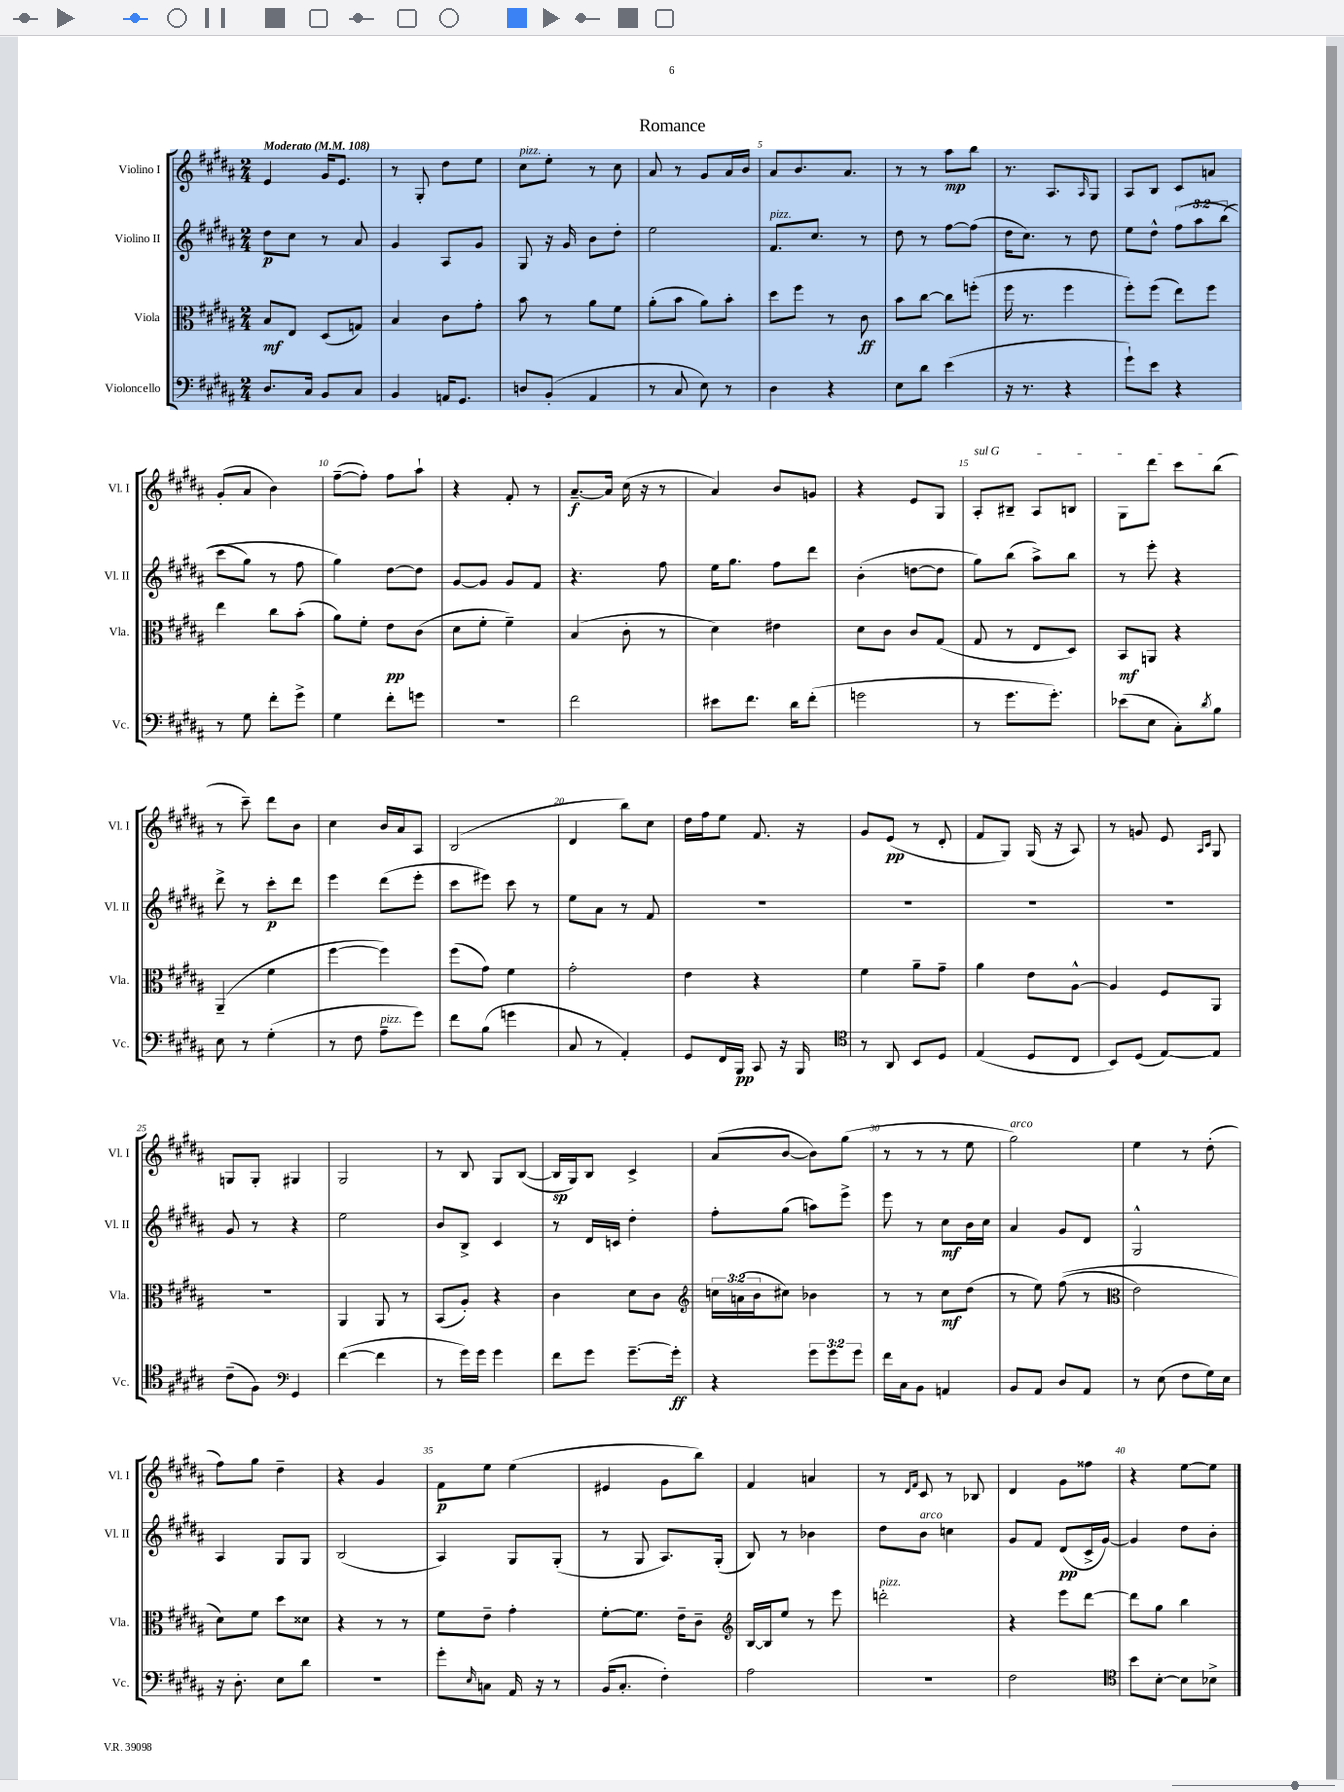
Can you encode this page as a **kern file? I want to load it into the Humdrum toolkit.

**kern	**kern	**kern	**kern
*staff4	*staff3	*staff2	*staff1
*clefF4	*clefC3	*clefG2	*clefG2
*k[f#c#g#d#a#]	*k[f#c#g#d#a#]	*k[f#c#g#d#a#]	*k[f#c#g#d#a#]
*M2/4	*M2/4	*M2/4	*M2/4
*MM108	*MM108	*MM108	*MM108
8.D#/L	8B/L	8dd#\L	4e/
.	8E/J	8cc#\J	.
16C#/Jk	.	.	.
8BB/L	(8D#/L	8r	16g#/LK
.	.	.	8.e/J
8C#/J	8G/J)	8a#/	.
=	=	=	=
4BB/	4B/	4g#/	8r
.	.	.	8G#'/
16AA/LK	8c#\L	8A#/L	8dd#\L
8.GG#/J	.	.	.
.	8g#'\J	8g#/J	8ee\J
=	=	=	=
8D/L	8b\	8G#/	8cc#\L
(8BB'/J	8r	16r	8ee'\J
.	.	16g#/	.
4AA#/	8a#\L	8b\L	8r
.	8f#\J	8dd#'\J	8cc#\
=	=	=	=
8r	(8a#'\L	2ee\	8a#/
8C#/	8b\J	.	8r
8E\)	8a#\L)	.	8g#/L
8r	8b'\J	.	16a#/L
.	.	.	16b/JJ
=	=	=	=
4D#\	8dd#\L	8.f#/L	8a#/L
.	8ff#\J	.	8.b/
.	.	8.cc#/J	.
4r	8r	.	.
.	.	.	8.a#/J
.	8c#\	8r	.
=	=	=	=
8E\L	8b\L	8dd#\	8r
8d#\J	[8cc#\J	8r	8r
(4e\	8cc#\]L	[8ff#\L	8aa#\L
.	(8ff'\J	(8ff#\]J	8bb\J
=	=	=	=
16r	16ff#\	16dd#\LK	8.r
8.r	8.r	8.cc#\J)	.
.	.	.	8.A#/L
4r	4ff#\	8r	.
.	.	.	16qqA#/
.	.	8dd#\	8G#/J
=	=	=	=
8g#`\L)	8ff#'\L)	8ee\L	8A#/L
8e\J	(8ff#\J	8dd#^^\J	8B/J
4r	8ee\L)	&(12ff#\L	8c#/L
.	.	12aa#\	.
.	8ff#\J	.	8a/J
.	.	(12bb\J	.
=	=	=	=
8r	4ee\	8ccc#\L	(8g#'/L
8G#\	.	8gg#\J)	8a#/J
8f#'\L	8cc#\L	8r	4b\)
8g#^\J	(8b'\J	8ff#\	.
=	=	=	=
4G#\	8a#\L)	4gg#\&)	([8ff#~\L
.	8f#'\J	.	8ff#'\]J)
8f#'\L	8e\L	[8dd#\L	8ff#\L
8g\J	(8c#\J	8dd#\]J	8aa#`\J
=	=	=	=
2r	8d#\L	[8g#/L	4r
.	8f#'\J	8g#/]J	.
.	4f#~\)	8g#/L	8f#'/
.	.	8f#/J	8r
=	=	=	=
2f#\	(4B/	4.r	[8.a#~/L
.	.	.	16a#/]Jk
.	8c#'\	.	(16cc#\
.	.	.	16r
.	8r	8ff#\	8r
=	=	=	=
8e#\L	4d#\)	16ee\LK	4a#/)
.	.	8.gg#\J	.
8.f#\J	.	.	.
.	4e#\	8ff#\L	8b/L
16d#\LK	.	.	.
(8f#'\J	.	8ddd#\J	8g/J
=	=	=	=
2g\	8d#\L	(4b'\	4r
.	8c#\J	.	.
.	8c#/L	[8dd\L	8e/L
.	(8G#/J	8dd\]J	8G#/J
=	=	=	=
8r	8G#/	8gg#\L)	8A#'/L
8.g#\L	8r	(8bb\J	8B#~/J
.	8E/L	8aa#^\L)	8A#/L
8.g#'\J)	.	.	.
.	8D#/J)	8bb\J	8B/J
=	=	=	=
(8e-\L	8BB/L	8r	8G#\L
8E\J	8AA/J	8eee'\	8ddd#\J
8C#'\L)	4r	4r	8ccc#\L
8qd#/	.	.	.
8B\J	.	.	(8bb\J
=	=	=	=
8E\	(4AA#~/	8ddd#^\	8r
8r	.	8r	8ccc#~\)
(4G#'\	4f#\	8ccc#'\L	8ddd#\L
.	.	8ddd#\J	8b\J
=	=	=	=
8r	[4ff#\	4eee\	4cc#\
8F#\	.	.	.
8A#~\L	4ff#\])	(8ddd#\L	16b/LL
.	.	.	16a#/J
8g#\J)	.	8eee'\J	8A#/J
=	=	=	=
8f#\L	(8ff#\L	8ccc#\L	(2B/
(8B\J	8g#\J)	8eee#\J)	.
4g\	4f#\	8ccc#\	.
.	.	8r	.
=	=	=	=
8C#/	2g#'\	8ee\L	4d#/
8r	.	8a#\J	.
4AA#'/)	.	8r	8bb\L)
.	.	8f#/	8cc#\J
=	=	=	=
8GG#/L	4e\	2r	16dd#\LL
.	.	.	16ff#\J
16FF#/L	.	.	8ee\J
16BBB/JJ	.	.	.
8CC#/	4r	.	8.f#/
16r	.	.	.
16BBB/	.	.	16r
=	=	=	=
*clefC4	*	*	*
8r	4f#\	2r	8g#/L
8AA#/	.	.	(8e/J
8BB/L	8a#~\L	.	8r
8D#/J	8g#~\J	.	8d#'/
=	=	=	=
(4E/	4a#\	2r	8f#/L
.	.	.	8G#/J)
8D#/L	8e\L	.	(16G#/
.	.	.	16r
8C#/J	[8A#^^\J	.	8A#/)
=	=	=	=
8BB/L)	4A#/]	2r	8r
(8D#/J	.	.	8g/
[8E/L)	8F#/L	.	8e/
.	.	.	16qqA#/LL
.	.	.	16qqc#/JJ
8E/]J	8AA#/J	.	8G#/
=	=	=	=
(8c#~\L	2r	8g#/	8G/L
8F#\J)	.	8r	8G'/J
*clefF4	*	*	*
4GG#/	.	4r	4G#/
=	=	=	=
([4f#\	4AA#/	2ee\	2G#/
4f#\]	8AA#/	.	.
.	8r	.	.
=	=	=	=
8r	(8BB/L	8b/L	8r
16g#\LL)	8A#'/J)	8B^/J	8B/
16g#\JJ	.	.	.
4g#\	4r	4c#/	8G#/L
.	.	.	([8B/J
=	=	=	=
8f#\L	4c#\	8r	16B/]LL
.	.	.	16G#/J)
8g#\J	.	16d#/LL	8B/J
.	.	16c/JJ	.
[8.g#~\L	8d#\L	4dd#'\	4c#^/
.	8c#\J	.	.
16g#'\]Jk	.	.	.
=	=	=	=
*	*clefG2	*	*
4r	24cc\LL	8ff#'\L	(8a#/L
.	(24a\	.	.
.	24b\J	.	.
.	8cc#\J)	(8gg#\J	[8b/J
12g#\L	4b-\	8aa\L)	8b\]L)
12g#\	.	.	.
.	.	8eee^\J	(8gg#\J
12g#\J	.	.	.
=	=	=	=
16f#\LL	8r	8eee\	8r
16C#\J	.	.	.
8BB\J	8r	8r	8r
4AA/	8cc#\L	8cc#\L	8r
.	(8dd#\J	16b\L	8ee\
.	.	16cc#\JJ	.
=	=	=	=
8BB/L	8r	4a#/	2gg#\)
8AA#/J	8ee\)	.	.
8D#/L	&((8ff#\	8g#/L	.
8AA#/J	8r	8d#/J	.
=	=	=	=
*	*clefC3	*	*
8r	2e\)	2G#^^/	4ee\
(8E\	.	.	.
8F#\L	.	.	8r
16G#\L)	.	.	(8dd#'\
16E\JJ	.	.	.
=	=	=	=
16r	8d#\L&)	4A#/	8ff#\L)
8.D#'\	.	.	.
.	8f#\J	.	8gg#\J
8E\L	8dd#\L	8G#/L	4dd#~\
8d#\J	8d##\J	8G#/J	.
=	=	=	=
2r	4r	(2B/	4r
.	8r	.	4g#/
.	8r	.	.
=	=	=	=
8g#'\L	8f#\L	4A#/)	8f#\L
16qqE/	.	.	.
8C\J	8e~\J	.	8ee\J
16AA#/	4g#'\	8G#/L	(4ee\
16r	.	.	.
8r	.	(8G#'/J	.
=	=	=	=
(16BB/LK	[8f#'\L	8r	4e#/
8.C#'/J	.	.	.
.	8.f#\]J	8G#/	.
4F#'\)	.	8.A#/L)	8g#\L
.	16e~\LK	.	.
.	8c#~\J	.	8bb\J)
.	.	(16G#'/Jk	.
=	=	=	=
*	*clefG2	*	*
2A#\	[16B/LL	8B/)	4f#/
.	16B/]J	.	.
.	8ee/J	8r	.
.	8r	4b-\	4a/
.	8eee\	.	.
=	=	=	=
2r	2ddd'\	8dd#\L	8r
.	.	.	16qqd#/LL
.	.	.	16qqf#/JJ
.	.	8b\J	8c#/
.	.	4cc\	8r
.	.	.	8B-/
=	=	=	=
2F#\	4r	8g#/L	4d#/
.	.	8f#/J	.
.	8eee\L	(8d#/L	8g#\L
.	[8ddd#\J	16c#^/L	8ff##\J
.	.	[16g#/JJ)	.
=	=	=	=
*clefC4	*	*	*
8b\L	8ddd#\]L	4g#/]	4r
[8B'\J	8gg#\J	.	.
8B\]L	4bb\	8dd#\L	[8ee\L
8B-^\J	.	8b'\J	8ee\]J
==	==	==	==
*-	*-	*-	*-
